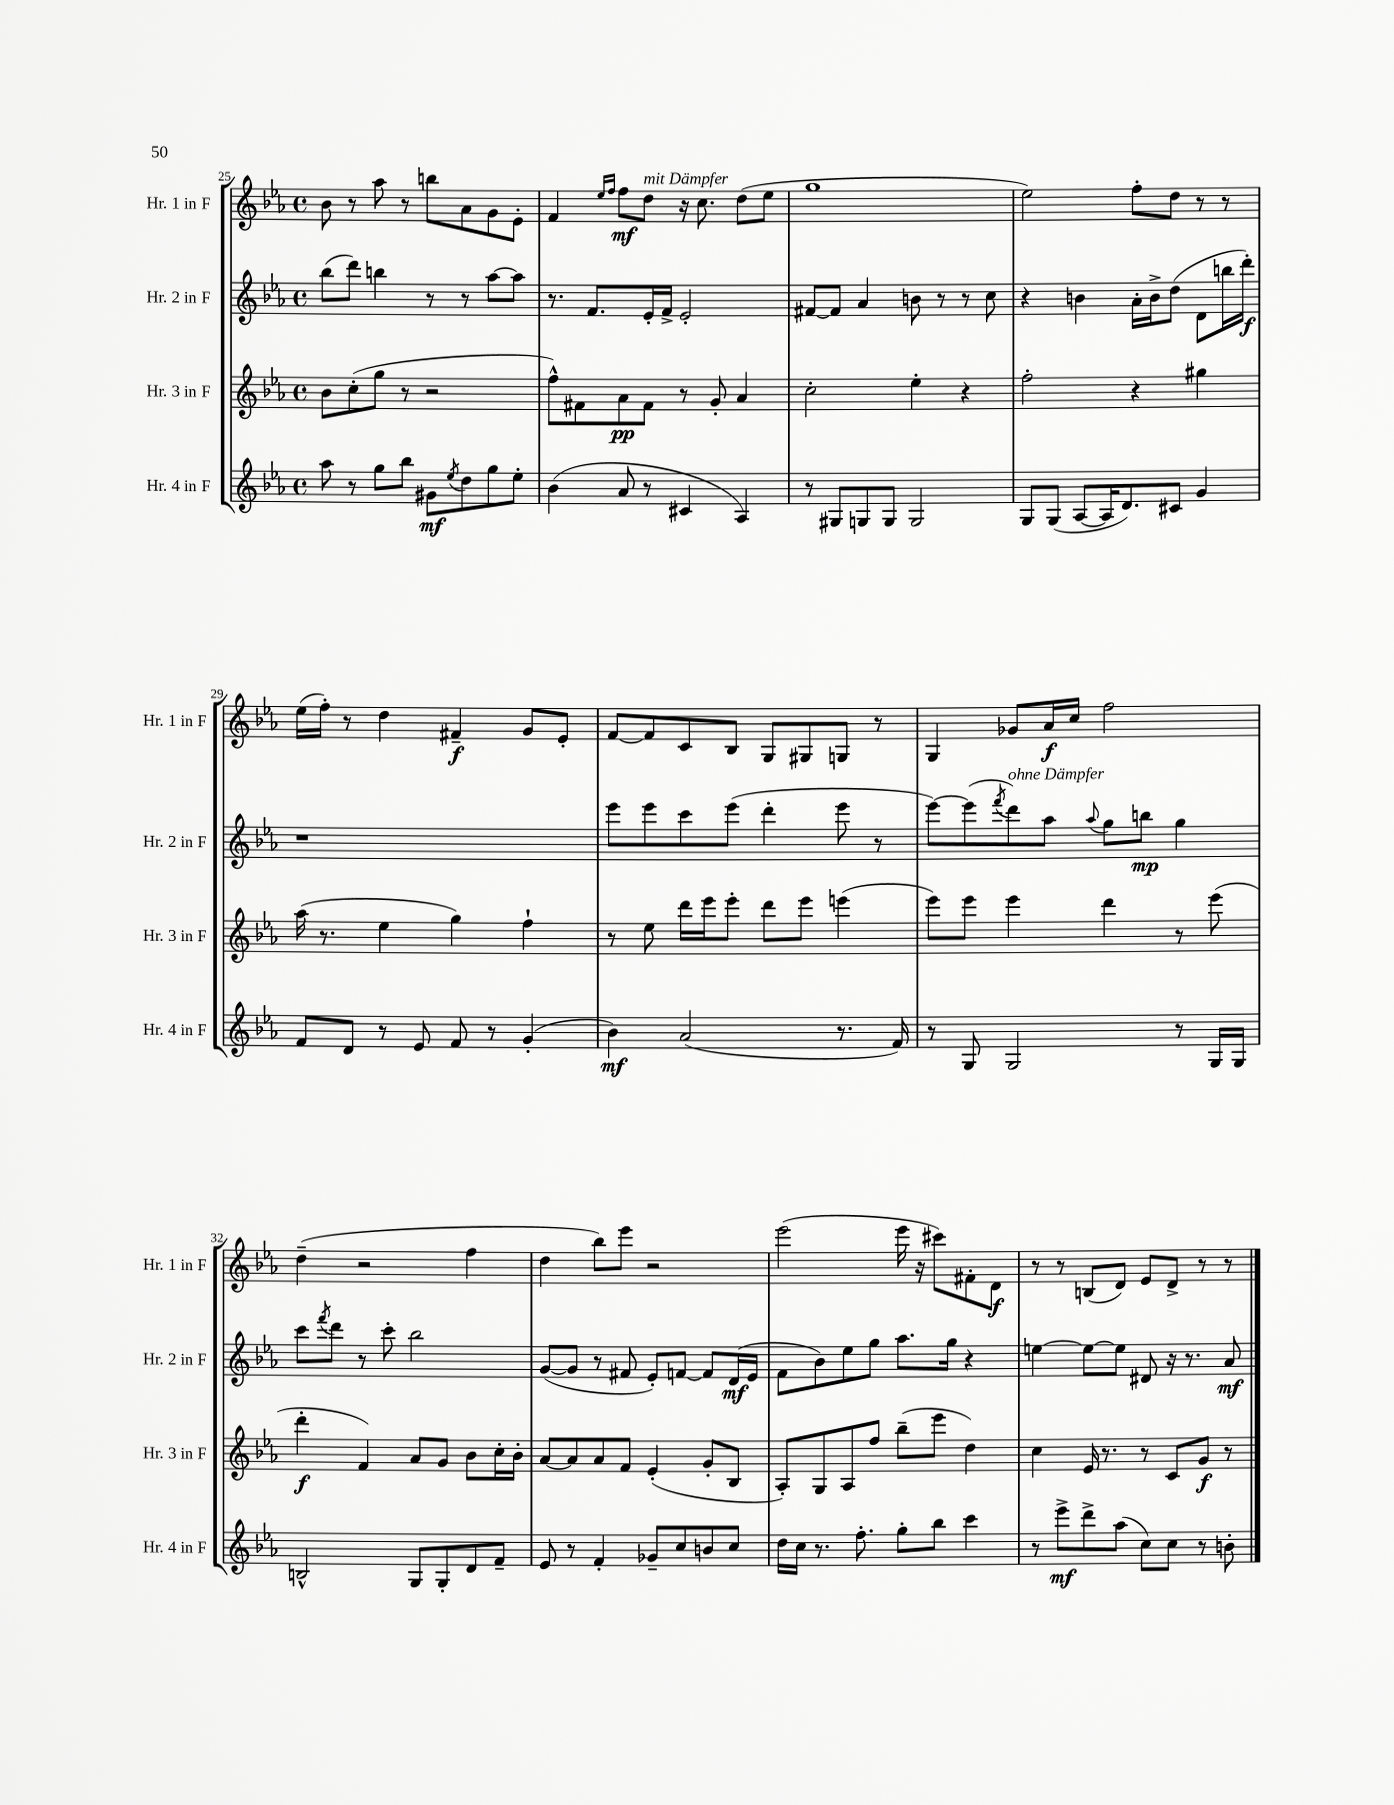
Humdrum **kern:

**kern	**dynam	**kern	**dynam	**kern	**dynam	**kern	**dynam
*part4	*part4	*part3	*part3	*part2	*part2	*part1	*part1
*staff4	*staff4	*staff3	*staff3	*staff2	*staff2	*staff1	*staff1
*I"Hr. 4 in F	*	*I"Hr. 3 in F	*	*I"Hr. 2 in F	*	*I"Hr. 1 in F	*
*I'Hr. 4 in F	*	*I'Hr. 3 in F	*	*I'Hr. 2 in F	*	*I'Hr. 1 in F	*
*clefG2	*	*clefG2	*	*clefG2	*	*clefG2	*
*k[b-e-a-]	*	*k[b-e-a-]	*	*k[b-e-a-]	*	*k[b-e-a-]	*
*M4/4	*	*M4/4	*	*M4/4	*	*M4/4	*
*met(c)	*	*met(c)	*	*met(c)	*	*met(c)	*
=25	=25	=25	=25	=25	=25	=25	=25
8aa-\	.	8b-\L	.	(8bb-\L	.	8b-\	.
8r	.	(8cc'\	.	8ddd\J)	.	8r	.
8gg\L	.	8gg\J	.	4bbn\	.	8aa-\	.
8bb-\J	.	8r	.	.	.	8r	.
8g#X\L	mf	2r	.	8r	.	8bbn\L	.
8qee-/	.	.	.	.	.	.	.
8dd\	.	.	.	8r	.	8a-\	.
8gg\	.	.	.	[8aa-\L	.	8g\	.
8ee-'\J	.	.	.	8aa-\J]	.	8e-'\J	.
=26	=26	=26	=26	=26	=26	=26	=26
(4b-\	.	8ff^^\L)	.	8.r	.	4f/	.
.	.	8f#X\	.	.	.	.	.
.	.	.	.	8.f/L	.	.	.
.	.	.	.	.	.	16qqee-/LL	.
.	.	.	.	.	.	16qqff/JJ	.
8a-/	.	8a-\	pp	.	.	8ff\L	mf
!	!	!	!	!	!	!LO:TX:a:i:t=mit Dämpfer	!
8r	.	8f#\J	.	16e-'/L	.	8dd\J	.
.	.	.	.	16f^/JJ	.	.	.
4c#X/	.	8r	.	2e-'/	.	16r	.
.	.	.	.	.	.	8.cc\	.
.	.	8g'/	.	.	.	.	.
4A-/)	.	4a-/	.	.	.	(8dd\L	.
.	.	.	.	.	.	8ee-\J	.
=27	=27	=27	=27	=27	=27	=27	=27
8r	.	2cc'\	.	[8f#X/L	.	1gg	.
8G#X/L	.	.	.	8f#/J]	.	.	.
8Gn/	.	.	.	4a-/	.	.	.
8G/J	.	.	.	.	.	.	.
2G/	.	4ee-'\	.	8bn\	.	.	.
.	.	.	.	8r	.	.	.
.	.	4r	.	8r	.	.	.
.	.	.	.	8cc\	.	.	.
=28	=28	=28	=28	=28	=28	=28	=28
8G/L	.	2ff'\	.	4r	.	2ee-\)	.
(8G/J	.	.	.	.	.	.	.
[8A-/L	.	.	.	4bn\	.	.	.
16A-/K]	.	.	.	.	.	.	.
8.d/)	.	.	.	.	.	.	.
.	.	4r	.	16a-'\LL	.	8ff'\L	.
.	.	.	.	16b^\J	.	.	.
8c#X/J	.	.	.	(8dd\J	.	8dd\J	.
4g/	.	4gg#X\	.	8d\L	.	8r	.
.	.	.	.	16bbn\L	.	8r	.
.	.	.	.	16ddd'\JJ)	f	.	.
!!LO:LB:g=z
=29	=29	=29	=29	=29	=29	=29	=29
8f/L	.	(16aa-\	.	1r	.	(16ee-\LL	.
.	.	8.r	.	.	.	16ff'\JJ)	.
8d/J	.	.	.	.	.	8r	.
8r	.	4ee-\	.	.	.	4dd\	.
8e-/	.	.	.	.	.	.	.
8f/	.	4gg\)	.	.	.	4f#X~/	f
8r	.	.	.	.	.	.	.
(4g'/	.	4ff`\	.	.	.	8g/L	.
.	.	.	.	.	.	8e-'/J	.
=30	=30	=30	=30	=30	=30	=30	=30
4b-\)	mf	8r	.	8eee-\L	.	[8f/L	.
.	.	8ee-\	.	8eee-\	.	8f/]	.
(2a-/	.	16ddd\LL	.	8ccc\	.	8c/	.
.	.	16eee-\J	.	.	.	.	.
.	.	8eee-'\J	.	(8eee-\J	.	8B-/J	.
.	.	8ddd\L	.	4ddd'\	.	8G/L	.
.	.	8eee-\J	.	.	.	8G#X/	.
8.r	.	(4eeen\	.	8eee-\	.	8Gn/J	.
.	.	.	.	8r	.	8r	.
16f/)	.	.	.	.	.	.	.
=31	=31	=31	=31	=31	=31	=31	=31
8r	.	8eee-\L)	.	[8eee-\L)	.	4G/	.
8G/	.	8eee-\J	.	(8eee-\]	.	.	.
.	.	.	.	8qfff/	.	.	.
!	!	!	!	!LO:TX:a:i:t=ohne Dämpfer	!	!	!
2G/	.	4eee-\	.	8ddd\)	.	8g-X/L	.
.	.	.	.	8aa-\J	.	16a-/L	f
.	.	.	.	.	.	16cc/JJ	.
.	.	.	.	8qqaa-/	.	.	.
.	.	4ddd\	.	8gg\L	.	2ff\	.
.	.	.	.	8bbn\J	mp	.	.
8r	.	8r	.	4gg\	.	.	.
16G/LL	.	(8eee-\	.	.	.	.	.
16G/JJ	.	.	.	.	.	.	.
!!LO:LB:g=z
=32	=32	=32	=32	=32	=32	=32	=32
2Bn^^/	.	4ddd'\	f	8ccc\L	.	(4dd~\	.
.	.	.	.	8qfff/	.	.	.
.	.	.	.	8ddd\J	.	.	.
.	.	4f/)	.	8r	.	2r	.
.	.	.	.	8ccc'\	.	.	.
8G/L	.	8a-/L	.	2bb-\	.	.	.
8G'/	.	8g/J	.	.	.	.	.
8d/	.	8b-\L	.	.	.	4ff\	.
8f~/J	.	16cc'\L	.	.	.	.	.
.	.	16b-'\JJ	.	.	.	.	.
=33	=33	=33	=33	=33	=33	=33	=33
8e-/	.	[8a-/L	.	([8g/L	.	4dd\	.
8r	.	8a-/]	.	8g/J]	.	.	.
4f'/	.	8a-/	.	8r	.	8bb-\L)	.
.	.	8f/J	.	8f#X/	.	8eee-\J	.
8g-X~/L	.	(4e-'/	.	8e-'/L)	.	2r	.
8cc/	.	.	.	[8fn/J	.	.	.
8bn/	.	8g'/L	.	8f/L]	.	.	.
8cc/J	.	8B-/J	.	(16d/L	mf	.	.
.	.	.	.	16e-/JJ	.	.	.
=34	=34	=34	=34	=34	=34	=34	=34
16dd\LL	.	8A-'/L)	.	8f\L	.	(2eee-\	.
16cc\JJ	.	.	.	.	.	.	.
8.r	.	8G/	.	8b-\)	.	.	.
.	.	8A-/	.	8ee-\	.	.	.
8.ff'\	.	.	.	.	.	.	.
.	.	8ff/J	.	8gg\J	.	.	.
8gg'\L	.	(8bb-~\L	.	8.aa-\L	.	16eee-\	.
.	.	.	.	.	.	16r	.
8bb-\J	.	8eee-\J	.	.	.	8ccc#X\L)	.
.	.	.	.	16gg\Jk	.	.	.
4ccc\	.	4dd\)	.	4r	.	8f#X'\	.
.	.	.	.	.	.	8d\J	f
=35	=35	=35	=35	=35	=35	=35	=35
8r	.	4cc\	.	[4een\	.	8r	.
8eee-^\L	mf	.	.	.	.	8r	.
8ddd^\	.	16e-/	.	8ee\L_	.	(8Bn/L	.
.	.	8.r	.	.	.	.	.
(8aa-\J	.	.	.	8ee\J]	.	8d/J)	.
8cc\L)	.	8r	.	8d#X/	.	8e-/L	.
8cc\J	.	8c/L	.	16r	.	8d^/J	.
.	.	.	.	8.r	.	.	.
8r	.	8g/J	f	.	.	8r	.
8bn'\	.	8r	.	8a-/	mf	8r	.
==	==	==	==	==	==	==	==
*-	*-	*-	*-	*-	*-	*-	*-
